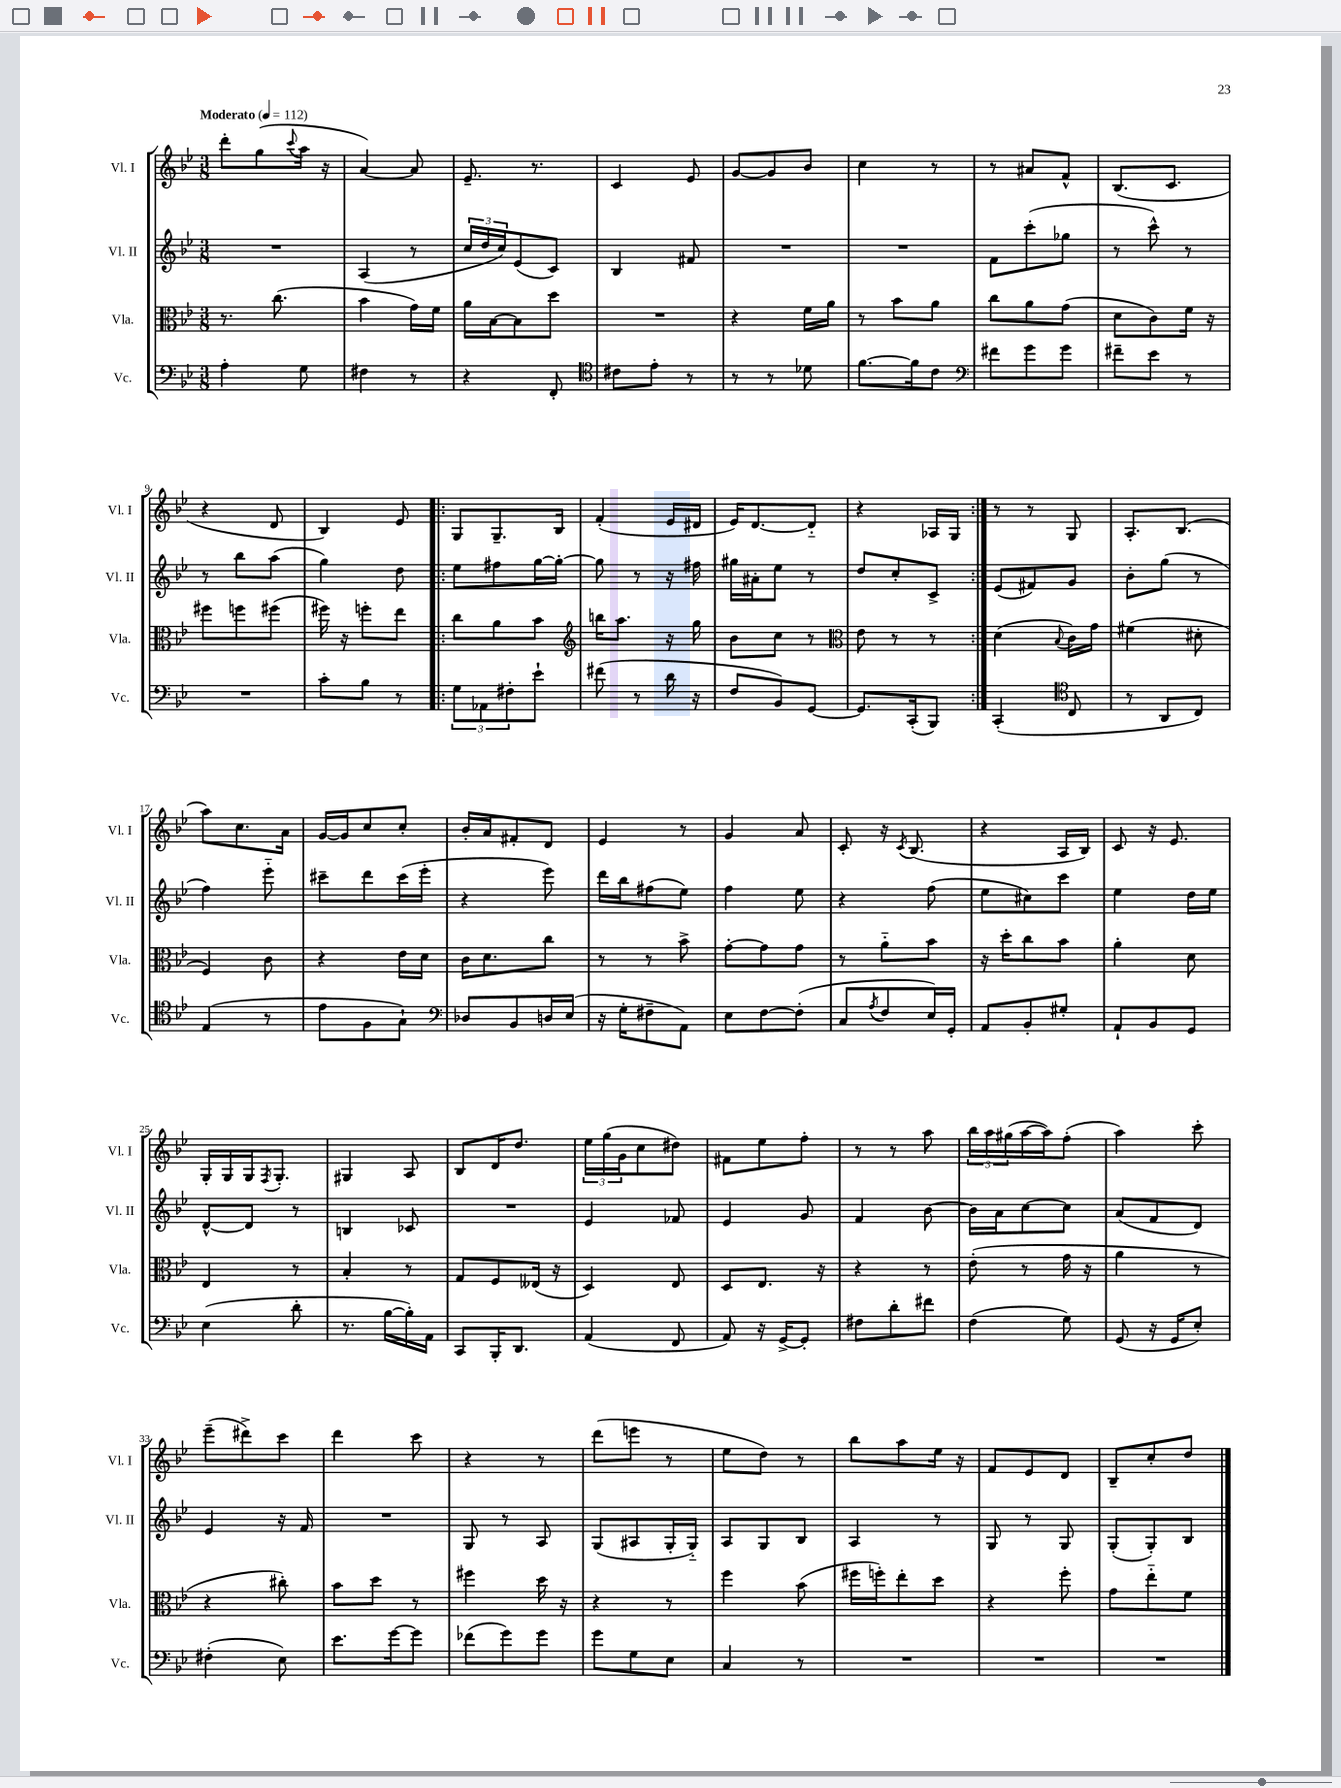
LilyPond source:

<<
\new StaffGroup <<
\new Staff = "s0" \with { instrumentName = "Vl. I" shortInstrumentName = "Vl. I" } {
    \clef treble \key bes \major \numericTimeSignature \time 3/8 \tempo "Moderato" 4 = 112
    d'''8-. g''8( \appoggiatura { c'''8 } a''16 r16 |
    a'4~) a'8 |
    ees'8.-- r8. |
    c'4 ees'8 |
    g'8~ g'8 bes'8 |
    c''4 r8 |
    r8 ais'8 f'8-^ |
    bes8.( c'8. |
    r4 d'8 |
    bes4) ees'8 |
    \repeat volta 2 { g8 g8.-- bes16 |
    f'4-.( ees'16 dis'16 |
    ees'16) d'8.~ d'8-_ |
    r4 aes16 g16 | }
    r8 r8 g8 |
    a8.-. bes8.( |
    a''8) c''8. a'16 |
    g'16~ g'16 c''8 c''8-. |
    bes'16-. a'16 fis'8-. d'8 |
    ees'4 r8 |
    g'4 a'8 |
    c'8-. r16 \acciaccatura { c'8 } bes8.( |
    r4 a16 bes16) |
    c'8 r16 ees'8. |
    g16-. g16 g16 \acciaccatura { f8 } g8.-. |
    gis4 a8 |
    bes8 d'16 d''8. |
    \tuplet 3/2 { ees''16 g''16( g'16 } c''8 dis''8) |
    fis'8 ees''8 f''8-. |
    r8 r8 a''8 |
    \tuplet 3/2 { bes''16 a''16 gis''16( } a''16~ a''16) f''8-.( |
    a''4) c'''8-. |
    ees'''8--( dis'''8->) c'''8 |
    d'''4 c'''8 |
    r4 r8 |
    d'''8( e'''8 r8 |
    ees''8 d''8) r8 |
    bes''8 a''8 ees''16 r16 |
    f'8 ees'8 d'8 |
    bes8-- c''8-. d''8 \bar "|." |
}
\new Staff = "s1" \with { instrumentName = "Vl. II" shortInstrumentName = "Vl. II" } {
    \clef treble \key bes \major \numericTimeSignature \time 3/8
    R4. |
    a4( r8 |
    \tuplet 3/2 { c''16 d''16 c''16) } ees'8( c'8) |
    bes4 fis'8 |
    R4. |
    R4. |
    f'8 c'''8-.( ges''8 |
    r8 c'''8-^) r8 |
    r8 bes''8 a''8( |
    g''4) d''8 |
    \repeat volta 2 { ees''8 fis''8 g''16~ g''16~-. |
    g''8 r8 r16 fis''16 |
    gis''16 ais'16-. ees''8 r8 |
    d''8 c''8-. c'8-> | }
    ees'8( fis'8) g'8 |
    bes'8-. g''8( r8 |
    f''4) ees'''8-_ |
    cis'''8-- d'''8 cis'''16( ees'''16-. |
    r4 ees'''8) |
    d'''16 bes''16 fis''8( ees''8) |
    f''4 ees''8 |
    r4 f''8( |
    ees''8 cis''8) c'''8 |
    ees''4 d''16 ees''16 |
    d'8~-^ d'8 r8 |
    b4 ces'8 |
    R4. |
    ees'4 fes'8 |
    ees'4 g'8 |
    f'4 bes'8~ |
    bes'16 a'16 c''8~ c''8 |
    a'8( f'8 d'8) |
    ees'4 r16 f'16 |
    R4. |
    g8 r8 a8 |
    g8( ais8 g16-. g16-_) |
    a8 g8 bes8 |
    a4 r8 |
    g8 r8 g8 |
    g8-.( g8-.) bes8 \bar "|." |
}
\new Staff = "s2" \with { instrumentName = "Vla." shortInstrumentName = "Vla." } {
    \clef alto \key bes \major \numericTimeSignature \time 3/8
    r8. c''8.( |
    bes'4 g'16) f'16 |
    a'16 bes16~ bes8 d''8 |
    R4. |
    r4 f'16 a'16 |
    r8 bes'8 a'8 |
    c''8 a'8 g'8( |
    d'8 c'8) f'16 r16 |
    fis''8 f''8 fis''8( |
    fis''16) r16 f''8-. ees''8 |
    \repeat volta 2 { c''8 a'8 bes'8 |
    \clef treble b''16 a''8. r16 g''16 |
    bes'8 c''8 r8 |
    \clef alto ees'8 r8 r8 | }
    d'4( \appoggiatura { bes8 } c'16) g'16 |
    fis'4( dis'8-. |
    f4) c'8 |
    r4 ees'16 d'16 |
    c'16 d'8. c''8 |
    r8 r8 bes'8-> |
    g'8~-. g'8 g'8 |
    r8 a'8-_ bes'8 |
    r16 d''16-. c''8 bes'8 |
    a'4-. d'8 |
    ees4 r8 |
    bes4-. r8 |
    g8 f8 eeses16( r16 |
    d4) ees8 |
    d8 ees8. r16 |
    r4 r8 |
    ees'8-.( r8 g'16 r16 |
    a'4 r8 |
    r4 cis''8-.) |
    bes'8 d''8 r8 |
    fis''4 d''16 r16 |
    r4 r8 |
    f''4 bes'8( |
    fis''16 f''16-.) ees''8-. d''8 |
    r4 f''8-. |
    g'8 ees''8-_ f'8 \bar "|." |
}
\new Staff = "s3" \with { instrumentName = "Vc." shortInstrumentName = "Vc." } {
    \clef bass \key bes \major \numericTimeSignature \time 3/8
    a4-. g8 |
    fis4 r8 |
    r4 f,8-. |
    \clef tenor cis'8 ees'8-. r8 |
    r8 r8 des'8 |
    f'8.~ f'16 c'8 |
    \clef bass fis'8 g'8 g'8 |
    fis'8-- ees'8 r8 |
    R4. |
    c'8-. bes8 r8 |
    \repeat volta 2 { \tuplet 3/2 { g8 aes,8 fis8-. } ees'8-! |
    fis'8( r8 d'16 r16 |
    f8 bes,8) g,8~ |
    g,8. c,16-.( bes,,8) | }
    c,4-.( \clef tenor c8 |
    r8 a,8 c8) |
    ees4( r8 |
    ees'8 f8 g8-!) |
    \clef bass des8 bes,8 d16 ees16( |
    r16 g16-. fis8-- a,8) |
    ees8 f8~ f8-.( |
    c8 \acciaccatura { a8 } f8 ees16) g,16-. |
    a,8 bes,8-. gis8-. |
    a,8-! bes,8 g,8 |
    ees4( d'8-. |
    r8. bes16~ bes16-.) a,16 |
    c,8 bes,,16-. d,8. |
    a,4( f,8 |
    a,8) r16 g,16~-> g,8-. |
    fis8 d'8-. fis'8 |
    f4( g8) |
    g,8( r16 g,16 ees8-.) |
    fis4-.( ees8) |
    ees'8. g'16~ g'8 |
    fes'8( g'8) g'8 |
    g'8 g8 ees8 |
    c4 r8 |
    R4. |
    R4. |
    R4. \bar "|." |
}
>>
>>
